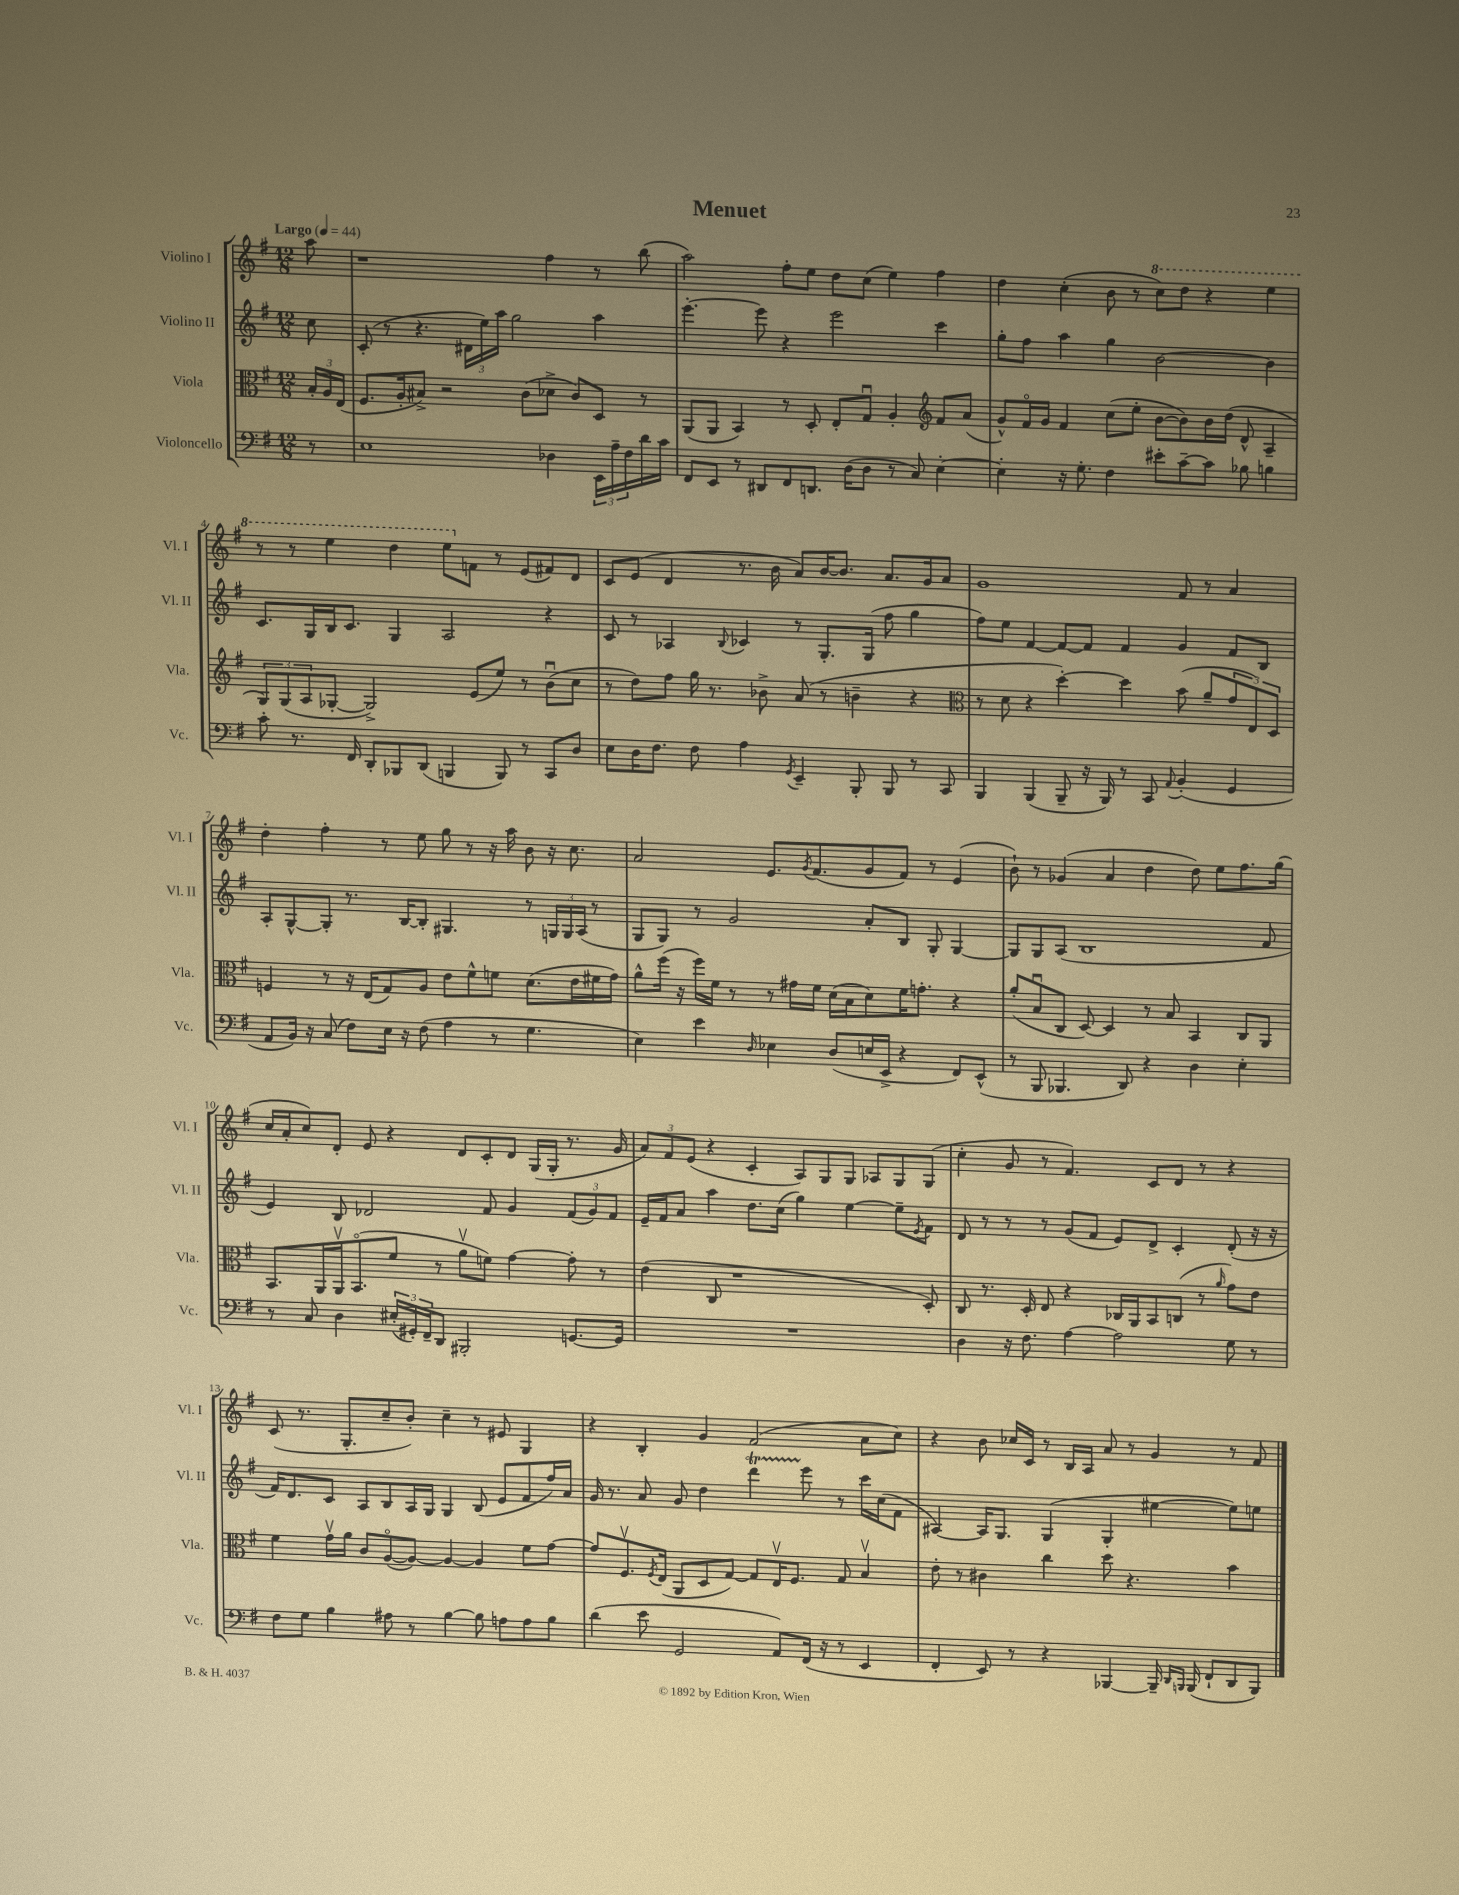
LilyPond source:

\header { title = "Menuet" }
<<
\new StaffGroup <<
\new Staff = "s0" \with { instrumentName = "Violino I" shortInstrumentName = "Vl. I" } {
    \clef treble \key g \major \numericTimeSignature \time 12/8 \partial 8 \tempo "Largo" 4 = 44
    a''8 |
    r1 fis''4 r8 b''8( |
    a''2) fis''8-. e''8 d''8 c''8( e''4) fis''4 |
    d''4 c''4-.( b'8 r8 \ottava #1 c'''8) d'''8 r4 e'''4 |
    r8 r8 e'''4 d'''4 e'''8 \ottava #0 f'8 r8 e'8( fis'8) d'8 |
    c'8 e'8( d'4 r8. b'16 a'8) b'16~ b'8. a'8. g'16 a'8 |
    g'1 fis'8 r8 a'4 |
    d''4-. fis''4-. r8 e''8 g''8 r8 r16 a''16 b'8 r16 c''8. |
    a'2 e'8. \acciaccatura { g'8 } fis'8.( g'8 fis'8) r8 e'4( |
    b'8-!) r8 ges'4( a'4 d''4 d''8) e''8 fis''8. g''16( |
    c''16 a'16-. c''8) d'8-. e'8 r4 d'8 c'8-. d'8 g16( g16-. r8. g'16 |
    \tuplet 3/2 { a'8) fis'8 e'8( } r4 c'4-. a8) g8 g8 aes8 g8 g8( |
    c''4-. g'8 r8 fis'4.) c'8 d'8 r8 r4 |
    c'8( r8. g8.-. c''8-- b'8-.) c''4-- r8 eis'8 g4 |
    r4 b4-. g'4 fis'2( a'8 c''8) |
    r4 b'8 ces''16 c'16 r8 b16 a16 a'8 r8 g'4 r8 fis'8 \bar "|." |
}
\new Staff = "s1" \with { instrumentName = "Violino II" shortInstrumentName = "Vl. II" } {
    \clef treble \key g \major \numericTimeSignature \time 12/8 \partial 8
    c''8 |
    c'8-.( r8 r4. \tuplet 3/2 { dis'16 e''16) a''16 } g''2 a''4 |
    e'''4.~-. e'''8 r4 e'''2 c'''4 |
    g''8-. fis''8 a''4 g''4 b'2~ b'4 |
    c'8. g16 b16 c'8. g4 a2 r4 |
    c'8 r8 aes4 \appoggiatura { b8 } ces'4 r8 g8.-. g16( fis''8 g''4 |
    fis''8) e''8 fis'4~ fis'8~ fis'8 fis'4 g'4 fis'8 b8 |
    a8-. g8~-^ g8-. r8. b16~ b8-. gis4. r8 \tuplet 3/2 { g16 g16 a16( } r8 |
    g8 g8) r8 g'2 a'8-. b8 g8-. g4~ |
    g8 g8 a8( b1 fis'8 |
    e'4) b8 des'2 fis'8 g'4 \tuplet 3/2 { fis'8( g'8) fis'8 } |
    e'16-- fis'16 a'8 a''4 d''8. c''16( g''4) e''4~ e''8-- \acciaccatura { e'8 } fis'8 |
    d'8 r8 r8 r8 g'8( fis'8 e'8) d'8-> c'4-. d'8-.( r16 r16 |
    fis'16) d'8. c'8 a8 b8 a16 g16 g4 b8( e'8 fis'8 fis''16) a'16 |
    g'16 r8. a'8 g'8 d''4 d'''4\startTrillSpan e'''8\stopTrillSpan r8 c'''16 c''16( fis'8 |
    ais4~) ais16 g8. g4( g4-. eis''4~ eis''8) e''8 \bar "|." |
}
\new Staff = "s2" \with { instrumentName = "Viola" shortInstrumentName = "Vla." } {
    \clef alto \key g \major \numericTimeSignature \time 12/8 \partial 8
    \tuplet 3/2 { b16-. a16 e16( } |
    fis8. a16-. bis8->) r2 c'8( des'8-> c'8) d8 r8 |
    a,8( a,8 b,4) r8 d8-. e8-. g8\downbow a4-. \clef treble fis'8 a'8( |
    g'8-^) fis'16\flageolet g'16 fis'4 c''8( e''8-. b'8~ b'8) b'16 d''16( d'8-^ a4-- |
    \tuplet 3/2 { g8) g8( a8 } ges8~-. ges2->) e'8( e''8) r8 b'8\downbow( c''8 |
    r8 d''8) fis''8 g''16 r8. bes'8-> a'8( r8 b'4-- r4 |
    \clef alto r8 d'8 r4 d''4~-.) d''4 b'8( a'8-- \tuplet 3/2 { g'8 e8) d8 } |
    f4 r8 r16 e16( g8) a8 e'8 fis'8-^ f'8 d'8.( e'16 fis'16 g'16) |
    a'8-^ fis''16( r16 fis''16) fis'16 r8 r8 gis'16 fis'16 d'16( b16 d'8) fis'16 g'8.-. r4 |
    a'8-.( b8\downbow c8 d8~) d4 r8 b8 b,4 c8 a,8 |
    b,8. a,16 a,16\upbow b,8.\flageolet( fis'8 r8 a'8\upbow f'8) g'4~ g'8-. r8 |
    e'4( c8 r1 d8-.) |
    c8 r8. d16-. e8 r4 ces16 a,16 b,8 c8( r8 \grace { a'16 } g'8) e'8 |
    fis'4 g'16\upbow a'16 c'8 a8~\flageolet( a8~) a4~ a4 fis'8 g'8~ |
    g'8 fis8.\upbow \acciaccatura { fis8 } e16( a,8 d8 g8~) g8 e16\upbow fis8. g8 b4\upbow |
    e'8-. r8 cis'4 c''4 d''8 r4. b'4 \bar "|." |
}
\new Staff = "s3" \with { instrumentName = "Violoncello" shortInstrumentName = "Vc." } {
    \clef bass \key g \major \numericTimeSignature \time 12/8 \partial 8
    r8 |
    e1 des4 \tuplet 3/2 { e,16 a16-- fis16 } d'16 c'16 |
    fis,8 e,8 r8 dis,8 fis,8 d,8. d16( d8 r8 c8) e4~-. |
    e4-. r16 g8.-. fis4 eis'8-. c'8~-- c'8 bes8 b4 |
    c'8-. r8. fis,16 d,8-. bes,,8 d,8( b,,4 b,,8) r8 c,8 d8 |
    e8 d16 fis8. fis8 a4 \acciaccatura { g,8 } e,4-- b,,8-. b,,8 r8 c,8 |
    b,,4 b,,4( b,,8-- r16 b,,16) r8 c,8 \appoggiatura { a,8 } b,4-.( g,4 |
    a,8 b,16) r16 c8( fis8) e16 r16 fis8( a4 r8 g4. |
    e4) e'4 \grace { d16 } ees4 d8( e16 e,16-> r4 fis,8) e,8-^( |
    r8 b,,8 bes,,4. d,8) r4 d4 e4-. |
    r8 c8 d4 \tuplet 3/2 { eis16-.( gis,16-.) fis,16-- } d,8 bis,,2-. g,8.~ g,16 |
    R1. |
    d4 r16 fis8. a4~ a2 g8 r8 |
    fis8 g8 b4 ais8 r8 b4~ b8 a8 a8 b8 |
    d'4( e'8 g,2 a,8) fis,16( r16 r8 e,4 |
    fis,4-. e,8) r8 r4 bes,,4~ bes,,16-- \grace { d,16 b,,16 } b,,16( fis,8-! d,8 b,,8) \bar "|." |
}
>>
>>
